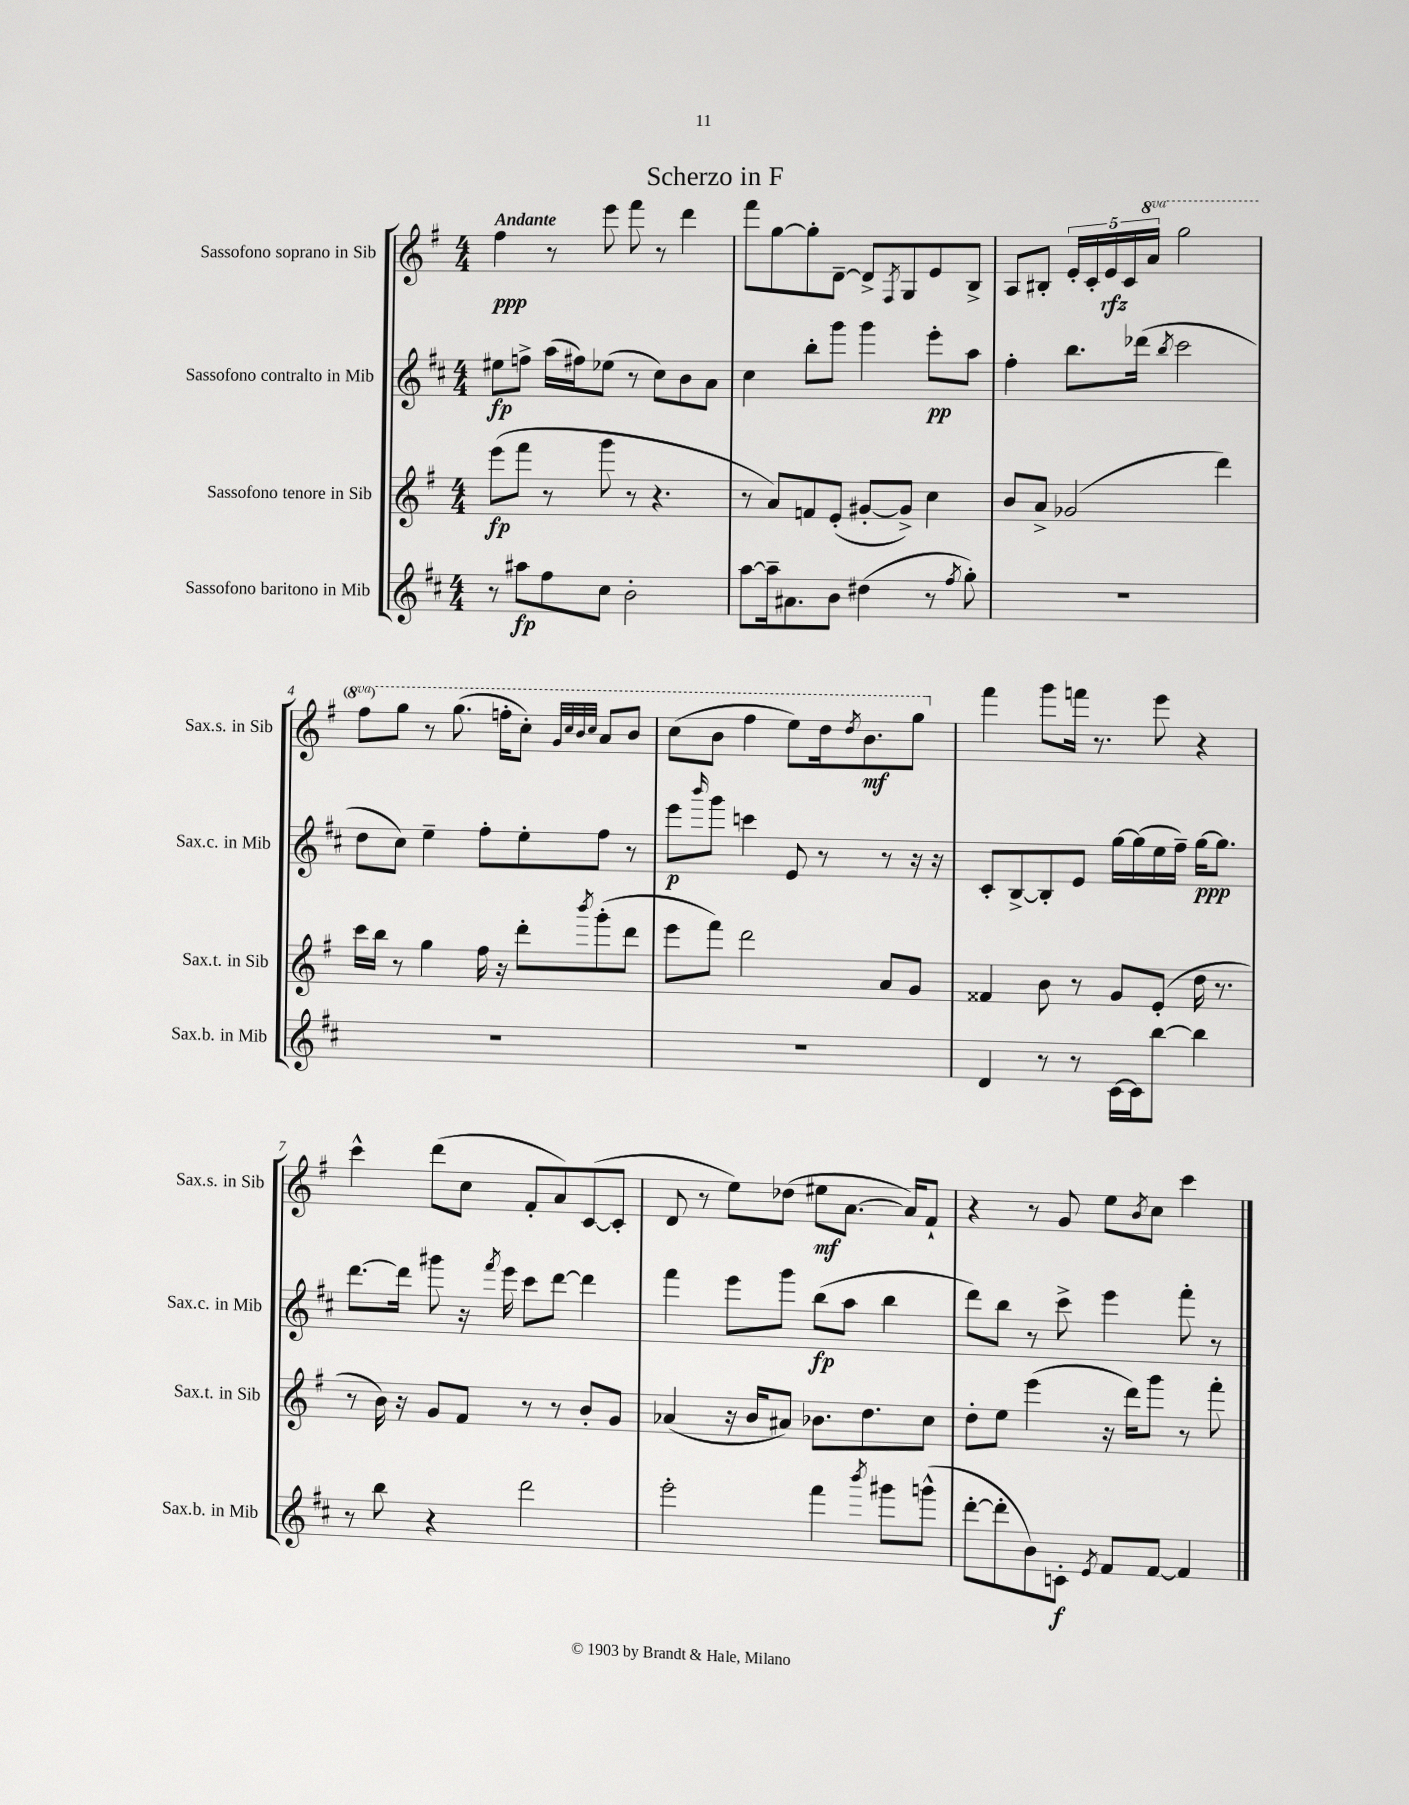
\header { title = "Scherzo in F" }
<<
\new StaffGroup <<
\new Staff = "s0" \with { instrumentName = "Sassofono soprano in Sib" shortInstrumentName = "Sax.s. in Sib" } {
    \clef treble \key g \major \numericTimeSignature \time 4/4 \set Staff.ottavationMarkups = #ottavation-simple-ordinals \tempo "Andante"
    fis''4\ppp r8 e'''8 fis'''8 r8 d'''4 |
    fis'''8 g''8~ g''8-. d'8~-- d'8-> \acciaccatura { fis8 } g8 e'8 b8-> |
    a8 bis8-. \tuplet 5/4 { e'16-. c'16-. e'16\rfz c'16 \ottava #1 a''16 } g'''2 |
    fis'''8 g'''8 r8 g'''8.( f'''16-. c'''8-.) \grace { g''32 c'''32 b''32 c'''32 } a''8 b''8 |
    c'''8( b''8 fis'''4 e'''8) d'''16 \acciaccatura { d'''8 } b''8.\mf g'''8 \ottava #0 |
    fis'''4 g'''8 f'''16 r8. e'''8 r4 |
    c'''4-^ d'''8( c''8 fis'8-. a'8) c'8~( c'8-. |
    d'8 r8 e''8) des''8( eis''8\mf a'8.~ a'16) fis'8-! |
    r4 r8 g'8 e''8 \acciaccatura { b'8 } c''8 c'''4 \bar "|." |
}
\new Staff = "s1" \with { instrumentName = "Sassofono contralto in Mib" shortInstrumentName = "Sax.c. in Mib" } {
    \clef treble \key d \major \numericTimeSignature \time 4/4
    eis''8\fp f''8-> a''16( fis''16) ees''8( r8 cis''8) b'8 a'8 |
    cis''4 b''8-. g'''8 g'''4 e'''8-.\pp a''8 |
    fis''4-. b''8. des'''16( \acciaccatura { b''8 } cis'''2 |
    d''8 cis''8) e''4-- fis''8-. e''8-. fis''8 r8 |
    e'''8\p \grace { b'''16 } g'''8 c'''4 e'8 r8 r8 r16 r16 |
    cis'8-. b8~-> b8-. e'8 g''16~ g''16( e''16 fis''16--) g''16~\ppp g''8. |
    d'''8.~ d'''16 gis'''8 r16 \acciaccatura { fis'''8 } e'''16 cis'''8 d'''8~ d'''4 |
    fis'''4 e'''8 g'''8 b''8\fp( a''8 b''4 |
    d'''8) b''8 r8 cis'''8-> e'''4 fis'''8-. r8 \bar "|." |
}
\new Staff = "s2" \with { instrumentName = "Sassofono tenore in Sib" shortInstrumentName = "Sax.t. in Sib" } {
    \clef treble \key g \major \numericTimeSignature \time 4/4
    e'''8\fp( fis'''8 r8 g'''8 r8 r4. |
    r8 a'8) f'8 e'8-.( gis'8~-. gis'8->) c''4 |
    b'8 a'8-> ges'2( d'''4) |
    c'''16 b''16 r8 g''4 fis''16 r16 d'''8-. \acciaccatura { b'''8 } g'''8-.( d'''8 |
    e'''8 fis'''8) d'''2 a'8 g'8 |
    fisis'4 b'8 r8 g'8 e'8-.( d''16 r8. |
    r8 b'16) r16 g'8 fis'8 r8 r8 b'8-. g'8 |
    aes'4( r16 b'16 ais'8) bes'8. d''8. c''8 |
    d''8-. e''8 e'''4( r16 d'''16) g'''8 r8 fis'''8-. \bar "|." |
}
\new Staff = "s3" \with { instrumentName = "Sassofono baritono in Mib" shortInstrumentName = "Sax.b. in Mib" } {
    \clef treble \key d \major \numericTimeSignature \time 4/4
    r8 ais''8\fp fis''8 cis''8 b'2-. |
    a''8~ a''16-- ais'8. b'8 dis''4( r8 \acciaccatura { fis''8 } g''8-.) |
    R1 |
    R1 |
    R1 |
    d'4 r8 r8 cis'16~ cis'16 b''8~ b''4 |
    r8 b''8 r4 d'''2 |
    e'''2-. fis'''4 \acciaccatura { b'''8 } gis'''8 g'''8-^( |
    d'''8~-. d'''8-. b'8) c'8-.\f \acciaccatura { e'8 } fis'8 fis'8~ fis'4 \bar "|." |
}
>>
>>
